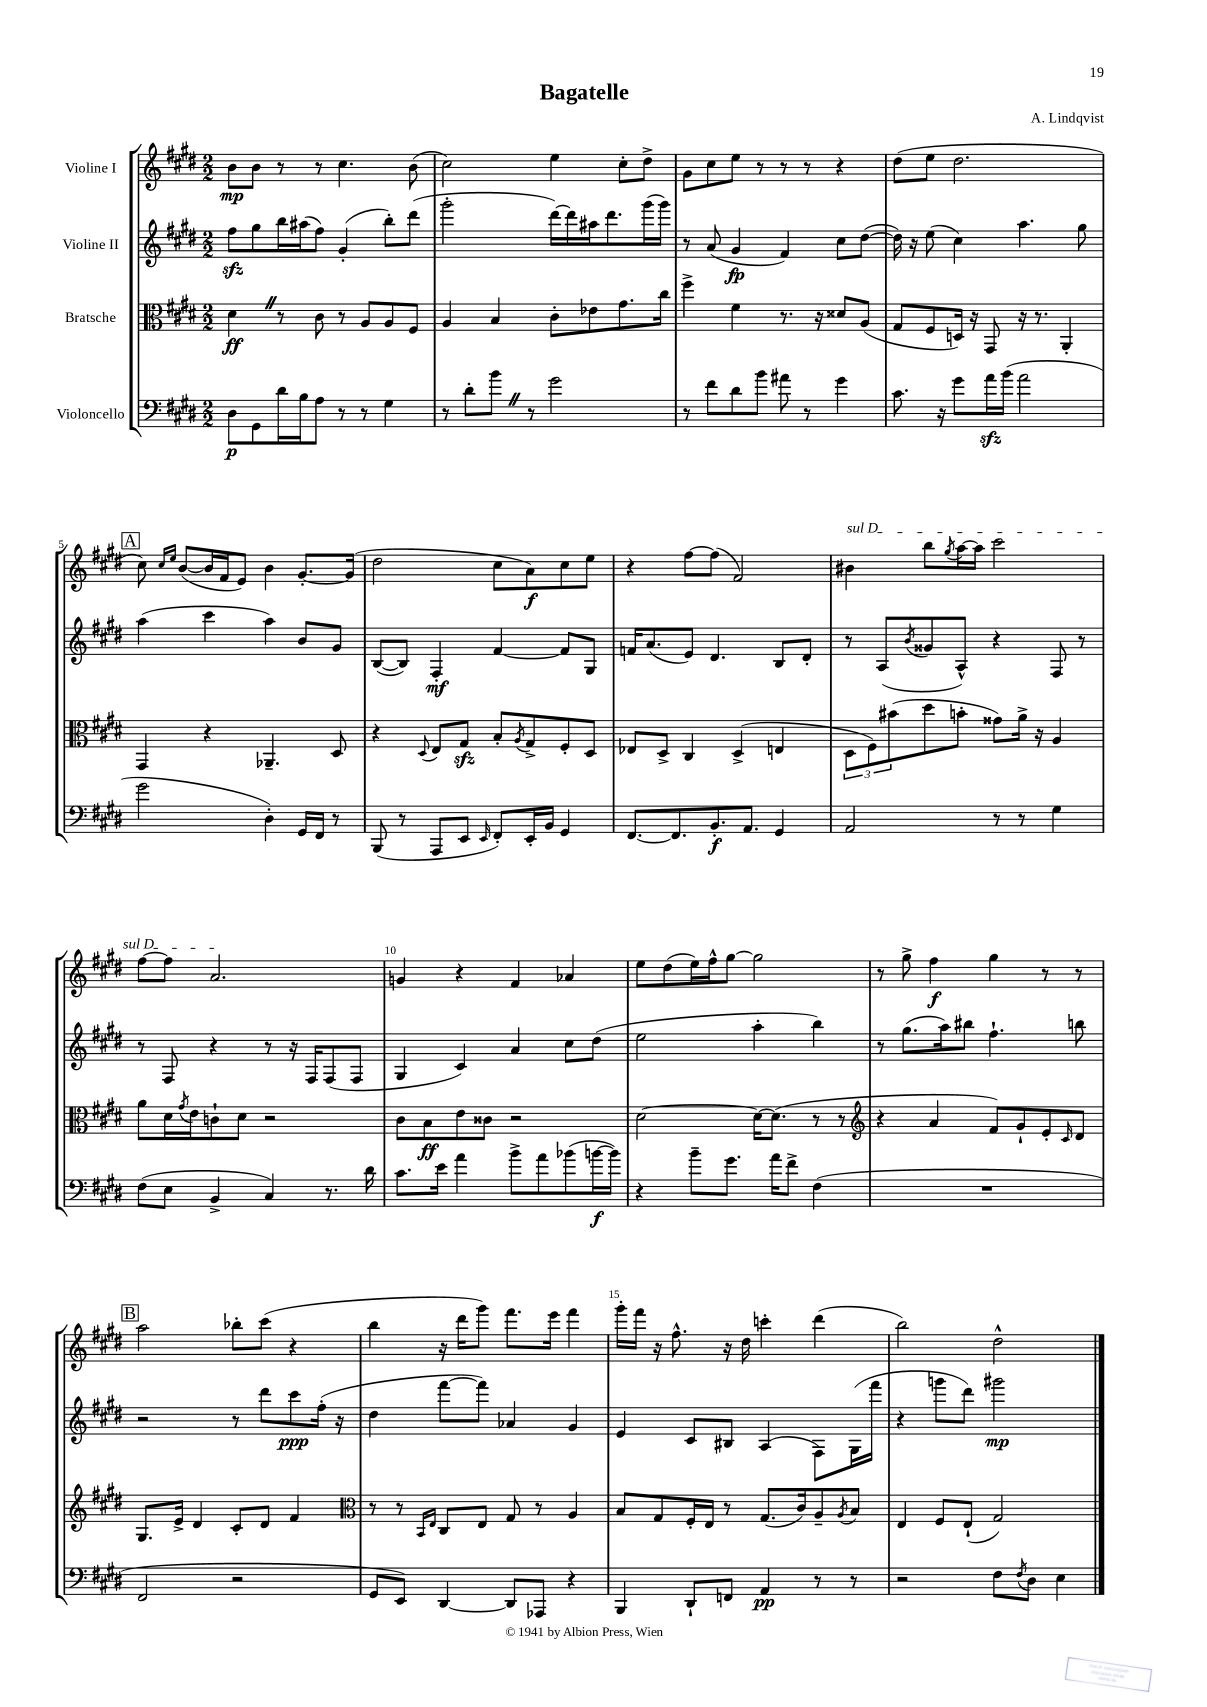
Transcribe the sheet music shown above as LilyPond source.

\header { title = "Bagatelle" composer = "A. Lindqvist" }
<<
\new StaffGroup <<
\new Staff = "s0" \with { instrumentName = "Violine I" } {
    \clef treble \key e \major \numericTimeSignature \time 2/2
    b'8\mp b'8 r8 r8 cis''4. b'8( |
    cis''2) e''4 cis''8-. dis''8-> |
    gis'8 cis''8 e''8 r8 r8 r8 r4 |
    dis''8( e''8 dis''2. |
    \mark \markup { \box "A" } cis''8) \grace { cis''16 e''16 } b'8~( b'16 fis'16 e'8) b'4 gis'8.~-. gis'16( |
    dis''2 cis''8 a'8\f) cis''8 e''8 |
    r4 fis''8~ fis''8( fis'2) |
    \once \override TextSpanner.bound-details.left.text = \markup { \italic "sul D" } bis'4\startTextSpan b''8 \acciaccatura { gis''8 } a''16~ a''16 cis'''2 |
    fis''8~ fis''8 a'2.\stopTextSpan |
    g'4 r4 fis'4 aes'4 |
    e''8 dis''8( e''16) fis''16-^ gis''8~ gis''2 |
    r8 gis''8-> fis''4\f gis''4 r8 r8 |
    \mark \markup { \box "B" } a''2 bes''8-. cis'''8( r4 |
    b''4 r16 dis'''16 gis'''8) fis'''8. e'''16 fis'''4 |
    gis'''16-. fis'''16 r16 fis''8.-^ r16 dis''16 c'''4-. dis'''4( |
    b''2) dis''2-^ \bar "|." |
}
\new Staff = "s1" \with { instrumentName = "Violine II" } {
    \clef treble \key e \major \numericTimeSignature \time 2/2
    fis''8\sfz gis''8 b''16 ais''16( fis''8) gis'4-.( b''8-.) dis'''8( |
    gis'''2-. dis'''16~) dis'''16 ais''16 dis'''8. gis'''16( gis'''16) |
    r8 a'8( gis'4\fp fis'4) cis''8 dis''8~( |
    dis''16) r16 e''8( cis''4) a''4. gis''8 |
    \mark \markup { \box "A" } a''4( cis'''4 a''4) b'8 gis'8 |
    b8~( b8) fis4-.\mf fis'4~ fis'8 gis8 |
    f'16 a'8.( e'8) dis'4. b8 dis'8-. |
    r8 a8( \acciaccatura { b'8 } gisis'8 a8-^) r4 fis8 r8 |
    r8 fis8 r4 r8 r16 fis16 fis8( fis8 |
    gis4 cis'4) a'4 cis''8 dis''8( |
    e''2 a''4-. b''4) |
    r8 gis''8.( a''16) bis''8 fis''4.-! b''8 |
    \mark \markup { \box "B" } r2 r8 dis'''8 cis'''8\ppp fis''16-.( r16 |
    dis''4 fis'''8~ fis'''8) aes'4 gis'4 |
    e'4 cis'8 bis8 a4( fis8) gis16( fis'''16 |
    r4 g'''8 dis'''8) gis'''2\mp \bar "|." |
}
\new Staff = "s2" \with { instrumentName = "Bratsche" } {
    \clef alto \key e \major \numericTimeSignature \time 2/2
    dis'4\ff \once \override BreathingSign.text = \markup { \musicglyph "scripts.caesura.straight" } \breathe r8 cis'8 r8 a8 a8 fis8 |
    a4 b4 cis'8-. ees'8 gis'8. cis''16 |
    fis''4-> fis'4 r8. r16 disis'8 a8( |
    gis8 fis8 d16) r16 gis,8 r16 r8. a,4-. |
    \mark \markup { \box "A" } gis,4 r4 aes,4.-- dis8 |
    r4 \appoggiatura { dis8 } e8 gis8\sfz b8-. \acciaccatura { a8 } gis8-> fis8-. dis8 |
    ees8 dis8-> cis4 dis4->( e4 |
    \tuplet 3/2 { dis8 fis8) bis'8( } dis''8 b'8-. gisis'8) a'16-> r16 a4 |
    a'8 dis'16 \acciaccatura { gis'8 } e'16 c'8-! dis'8 r2 |
    cis'8 b8\ff e'8 cisis'8 r2 |
    dis'2~ dis'16~ dis'8.( r8 r8 |
    \clef treble r4 a'4 fis'8) gis'8-! e'8-. \grace { cis'16 } dis'8 |
    \mark \markup { \box "B" } gis8. e'16-> dis'4 cis'8-. dis'8 fis'4 |
    \clef alto r8 r8 \grace { b,16 e16 } cis8 e8 gis8 r8 a4 |
    b8 gis8 fis16-. e16 r8 gis8.( cis'16) a8-- \acciaccatura { a8 } b8 |
    e4 fis8 e8-!( gis2) \bar "|." |
}
\new Staff = "s3" \with { instrumentName = "Violoncello" } {
    \clef bass \key e \major \numericTimeSignature \time 2/2
    dis8\p gis,8 dis'16 b16 a8 r8 r8 gis4 |
    r8 dis'8-. b'8 \once \override BreathingSign.text = \markup { \musicglyph "scripts.caesura.straight" } \breathe r8 gis'2 |
    r8 fis'8 dis'8 b'8 ais'8 r8 gis'4 |
    cis'8. r16 gis'8 a'16\sfz b'16( a'2 |
    \mark \markup { \box "A" } gis'2 dis4-.) gis,16 fis,16 r8 |
    b,,8( r8 a,,8 e,8 \grace { e,16 } fis,8-.) e,16-. b,16 gis,4 |
    fis,8.~ fis,8. b,8.-.\f a,8. gis,4 |
    a,2 r8 r8 gis4 |
    fis8( e8 b,4-> cis4) r8. dis'16 |
    cis'8. e'16 a'4 b'8-> a'8 bes'8( b'16~\f b'16) |
    r4 b'8-- gis'8. a'16 fis'8-> fis4( |
    R1 |
    \mark \markup { \box "B" } fis,2 r2 |
    gis,8 e,8) dis,4~ dis,8 aes,,8 r4 |
    b,,4 dis,8-! f,8 a,4\pp r8 r8 |
    r2 fis8 \acciaccatura { fis8 } dis8 e4 \bar "|." |
}
>>
>>
\layout { \context { \Score \override BarNumber.break-visibility = ##(#f #t #t) barNumberVisibility = #(every-nth-bar-number-visible 5) } }
